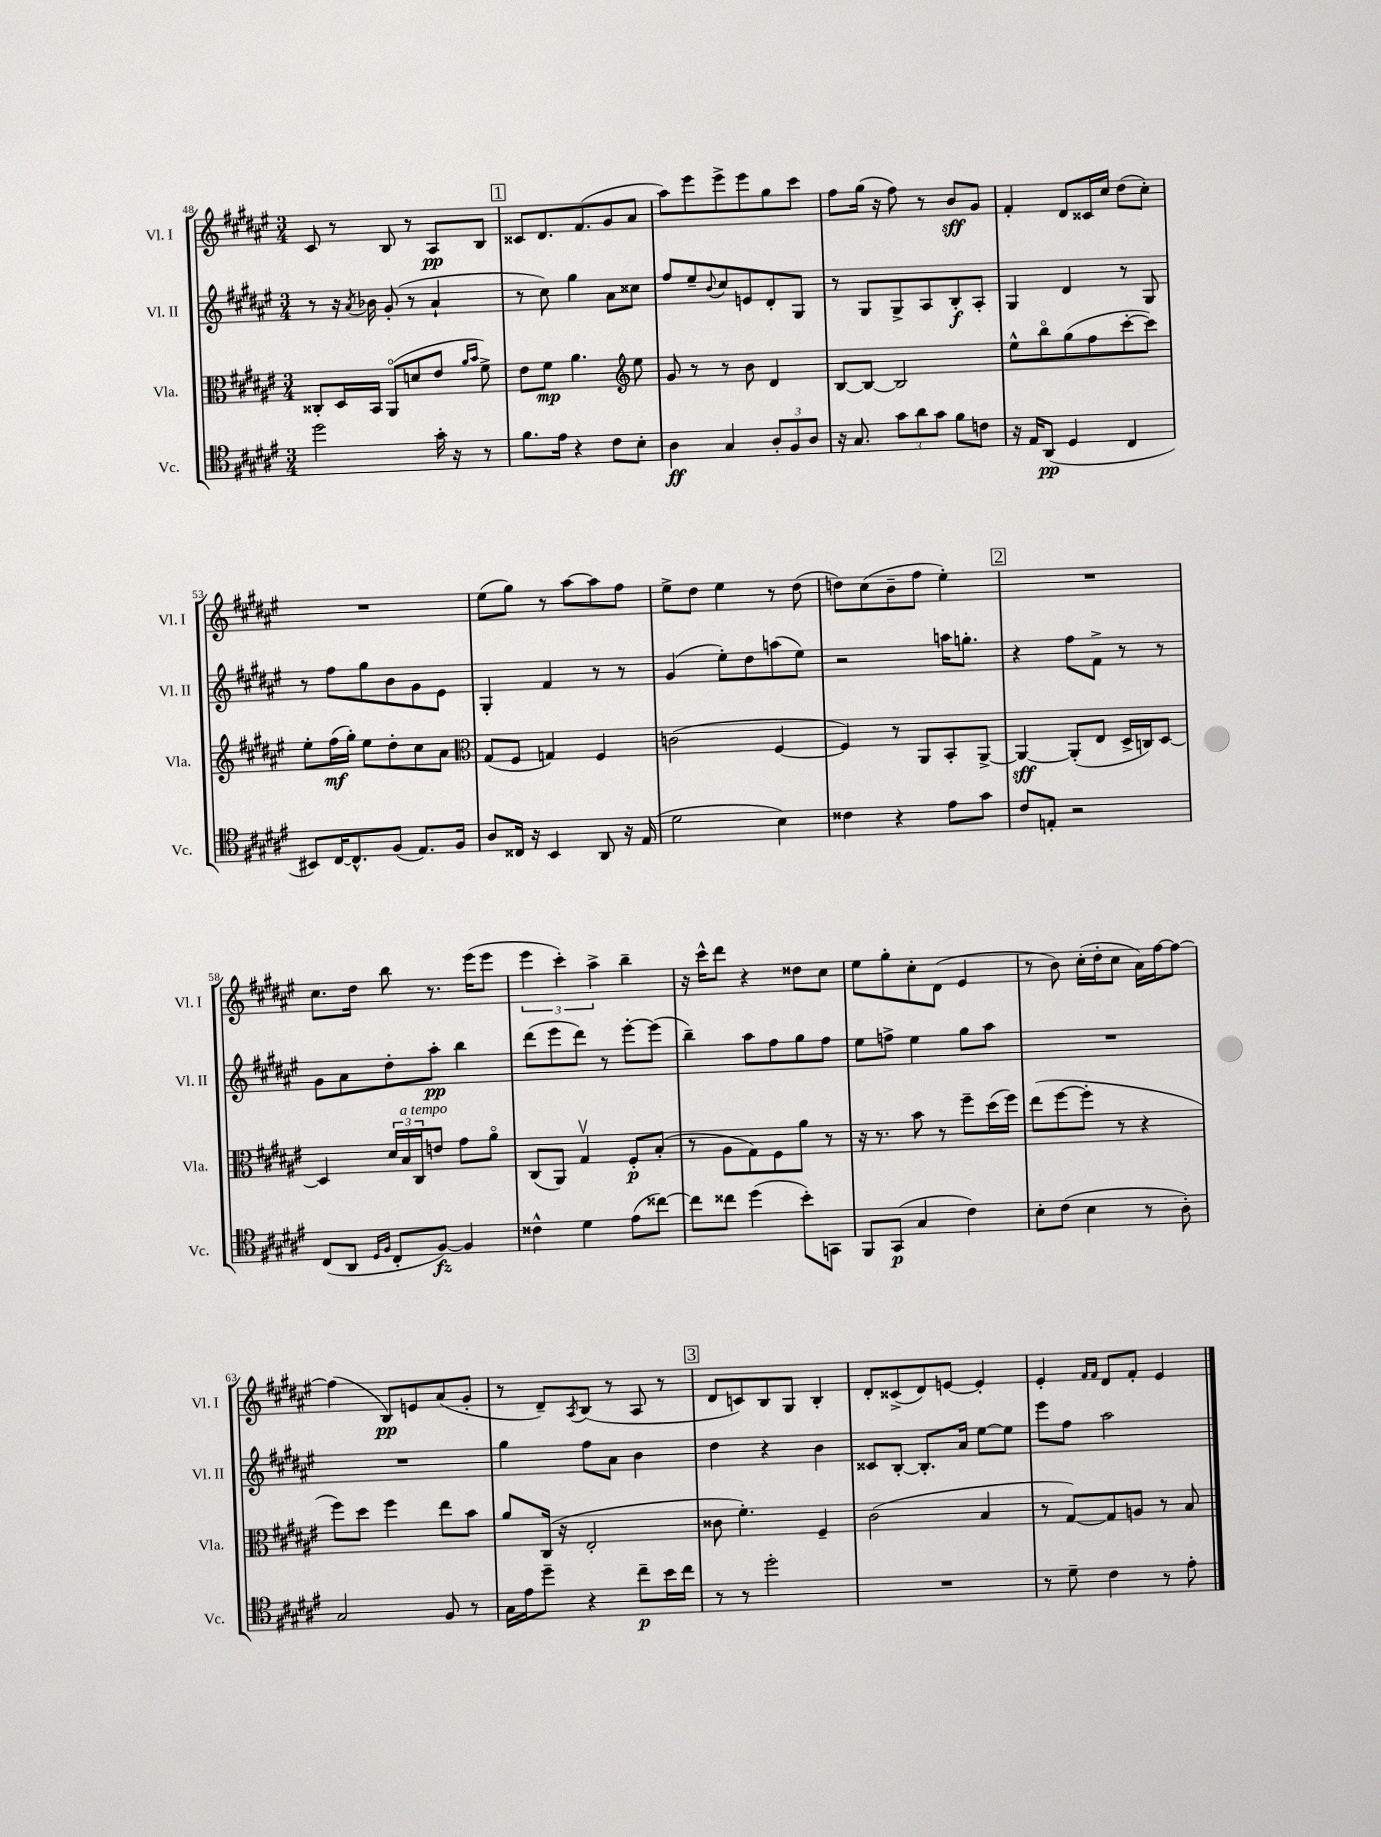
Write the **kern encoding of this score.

**kern	**kern	**kern	**kern
*staff4	*staff3	*staff2	*staff1
*clefC4	*clefC3	*clefG2	*clefG2
*k[f#c#g#d#a#e#]	*k[f#c#g#d#a#e#]	*k[f#c#g#d#a#e#]	*k[f#c#g#d#a#e#]
*M3/4	*M3/4	*M3/4	*M3/4
2dd#	8C##'	8r	8c#
.	16D#	16r	8r
.	.	8qa#	.
.	16BB	16b-	.
.	(8AA#o	(8g#'	8B
.	8d	8r	8r
16g#'	8e#	4a#`	8A#
16r	.	.	.
.	16qqa#	.	.
.	16qqb	.	.
8r	8f#^)	.	8B
=	=	=	=
8.f#	8e#	8r	8c##
.	8f#	8cc#)	8.d#
16e#	.	.	.
4r	4.a#	4gg#	.
.	.	.	(8.f#
8c#	.	8a#	8g#
*	*clefG2	*	*
8B'	8ee#	8cc##	8a#
=	=	=	=
4A#	8g#	8ff#	8aa#)
.	8r	8ee#~	8eee#
.	.	8qqb	.
4G#	8r	8cc#	8eee#^
.	8b	8e	8eee#
12A#'	4d#	8d#'	8gg#
12F#	.	.	.
.	.	8G#	8ccc#
12A#	.	.	.
=	=	=	=
16r	[8B	8r	8ff#
8.G#	.	.	.
.	8B_	8G#	(16gg#
.	.	.	16r
12g#	2B]	8G#^	8ff#)
12a#	.	.	.
.	.	8A#	8r
12g#	.	.	.
8f#	.	8B'	8b
8c	.	8A#'	8g#
=	=	=	=
16r	8ee#^^	4G#	4f#'
16E#	.	.	.
(8AA#	8bbo	.	.
4D#	(8gg#	4d#	8d#
.	8ff#	.	16c##
.	.	.	16cc#
4C#	[8ccc#'	8r	(8dd#
.	8ccc#])	8G#	8cc#')
=	=	=	=
8BB#)	8ee#'	8r	2.r
[16C#	(16ff#	8ff#	.
8.C#^^]	16gg#')	.	.
.	8ee#	8gg#	.
(8F#	8dd#'	8b	.
8.E#)	8cc#	8g#	.
.	8a#	8e#	.
16F#	.	.	.
=	=	=	=
*	*clefC3	*	*
8A#	(8G#	4G#'	(8ee#
16C##	8F#	.	8gg#)
16r	.	.	.
4BB	4G)	4f#	8r
.	.	.	[8aa#
8AA#	4F#	8r	8aa#]
16r	.	8r	8ff#
(16E#	.	.	.
=	=	=	=
2d#	(2c	(4g#	8ee#^
.	.	.	8dd#
.	.	8ee#')	4ee#
.	.	8dd#	.
4B)	[4F#	(8aa	8r
.	.	8ee#)	(8dd#
=	=	=	=
4c##	4F#])	2r	8dd)
.	.	.	(8cc#
4r	8r	.	8b~
.	8AA#	.	8ff#
8e#	8BB'	16aa	4ee#')
.	.	8.gg'	.
8g#	[8AA#^	.	.
=	=	=	=
8c#	4AA#_	4r	2.r
8E'	.	.	.
2r	(8AA#']	8ff#	.
.	8E#	8f#^	.
.	16D#^	8r	.
.	16C)	.	.
.	[8D#	8r	.
=	=	=	=
(8C#	4D#]	8g#	8.cc#
8AA#	.	8a#	.
.	.	.	16dd#
16qqD#	.	.	.
16qqF#	.	.	.
8C#'	24d#	8dd#'	8bb
.	24B	.	.
.	24C#	.	.
[8F#)	8e	8aa#'	8.r
4F#]	8g#	4bb	.
.	.	.	(16eee#
.	8a#o	.	8eee#
=	=	=	=
4c##^^	(8C#	(8ddd#	6eee#
.	8AA#)	8eee#	.
.	.	.	6ccc#')
4d#	4G#v	8ddd#)	.
.	.	.	6aa#^
.	.	8r	.
(8e#	8F#'	[8eee#'	4bb~
[8cc##)	(8B'	(8eee#]	.
=	=	=	=
8cc##]	8r	4bb~)	16r
.	.	.	16ccc#^^
8cc##	8A#	.	8ddd#
(4dd#	8G#)	8aa#	4r
.	8F#	8ff#	.
8b')	8a#	8gg#	8dd##
8GG	8r	8ff#	8cc#
=	=	=	=
8FF#	16r	8ee#	8ee#
.	8.r	.	.
(8GG#	.	8ff^	8gg#'
4G#	8b	4ee#	8cc#'
.	8r	.	(8d#
4c#)	8ff#~	8gg#	4e#
.	(16dd#	8aa#	.
.	16ff#)	.	.
=	=	=	=
8B'	(8ee#	2.r	8r
(8c#	[8ff#	.	8b)
4B	8ff#']	.	(16cc#'
.	.	.	16dd#'
.	8r	.	8cc#
8r	4r	.	16a#)
.	.	.	[16ff#
8A#')	.	.	8ff#_
=	=	=	=
2G#	8ff#)	2.r	(4ff#]
.	8dd#	.	.
.	4ff#	.	8B)
.	.	.	8e
8F#	8ee#	.	(8a#
8r	8b	.	8g#'
=	=	=	=
16G#	8a#	4gg#	8r
16e#	.	.	.
8dd#~	(16C#	.	8d#~)
.	16r	.	.
.	.	.	8qA#
4r	2E#'	8ff#	(8B
.	.	8a#	8r
8cc#~	.	4b	8A#
16b	.	.	8r
16cc#	.	.	.
=	=	=	=
8r	8c##	4dd#	8d#
8r	4.f#')	.	8c)
2dd#'	.	4r	8B
.	.	.	8G#
.	4F#~	4b	4B'
=	=	=	=
2.r	(2c#	8c##	8d#'
.	.	[8B'	(8c##^
.	.	8.B']	8d#)
.	.	.	[8e
.	.	16a#	.
.	4B	[8ee#	4e']
.	.	8ee#]	.
=	=	=	=
8r	8r	8eee#	4e#'
8d#~	[8G#)	8ff#	.
.	.	.	16qqf#
.	.	.	16qqf#
4c#	8G#]	2aa#	8d#
.	8A	.	8f#'
8r	8r	.	4e#
8e#'	8B	.	.
==	==	==	==
*-	*-	*-	*-
